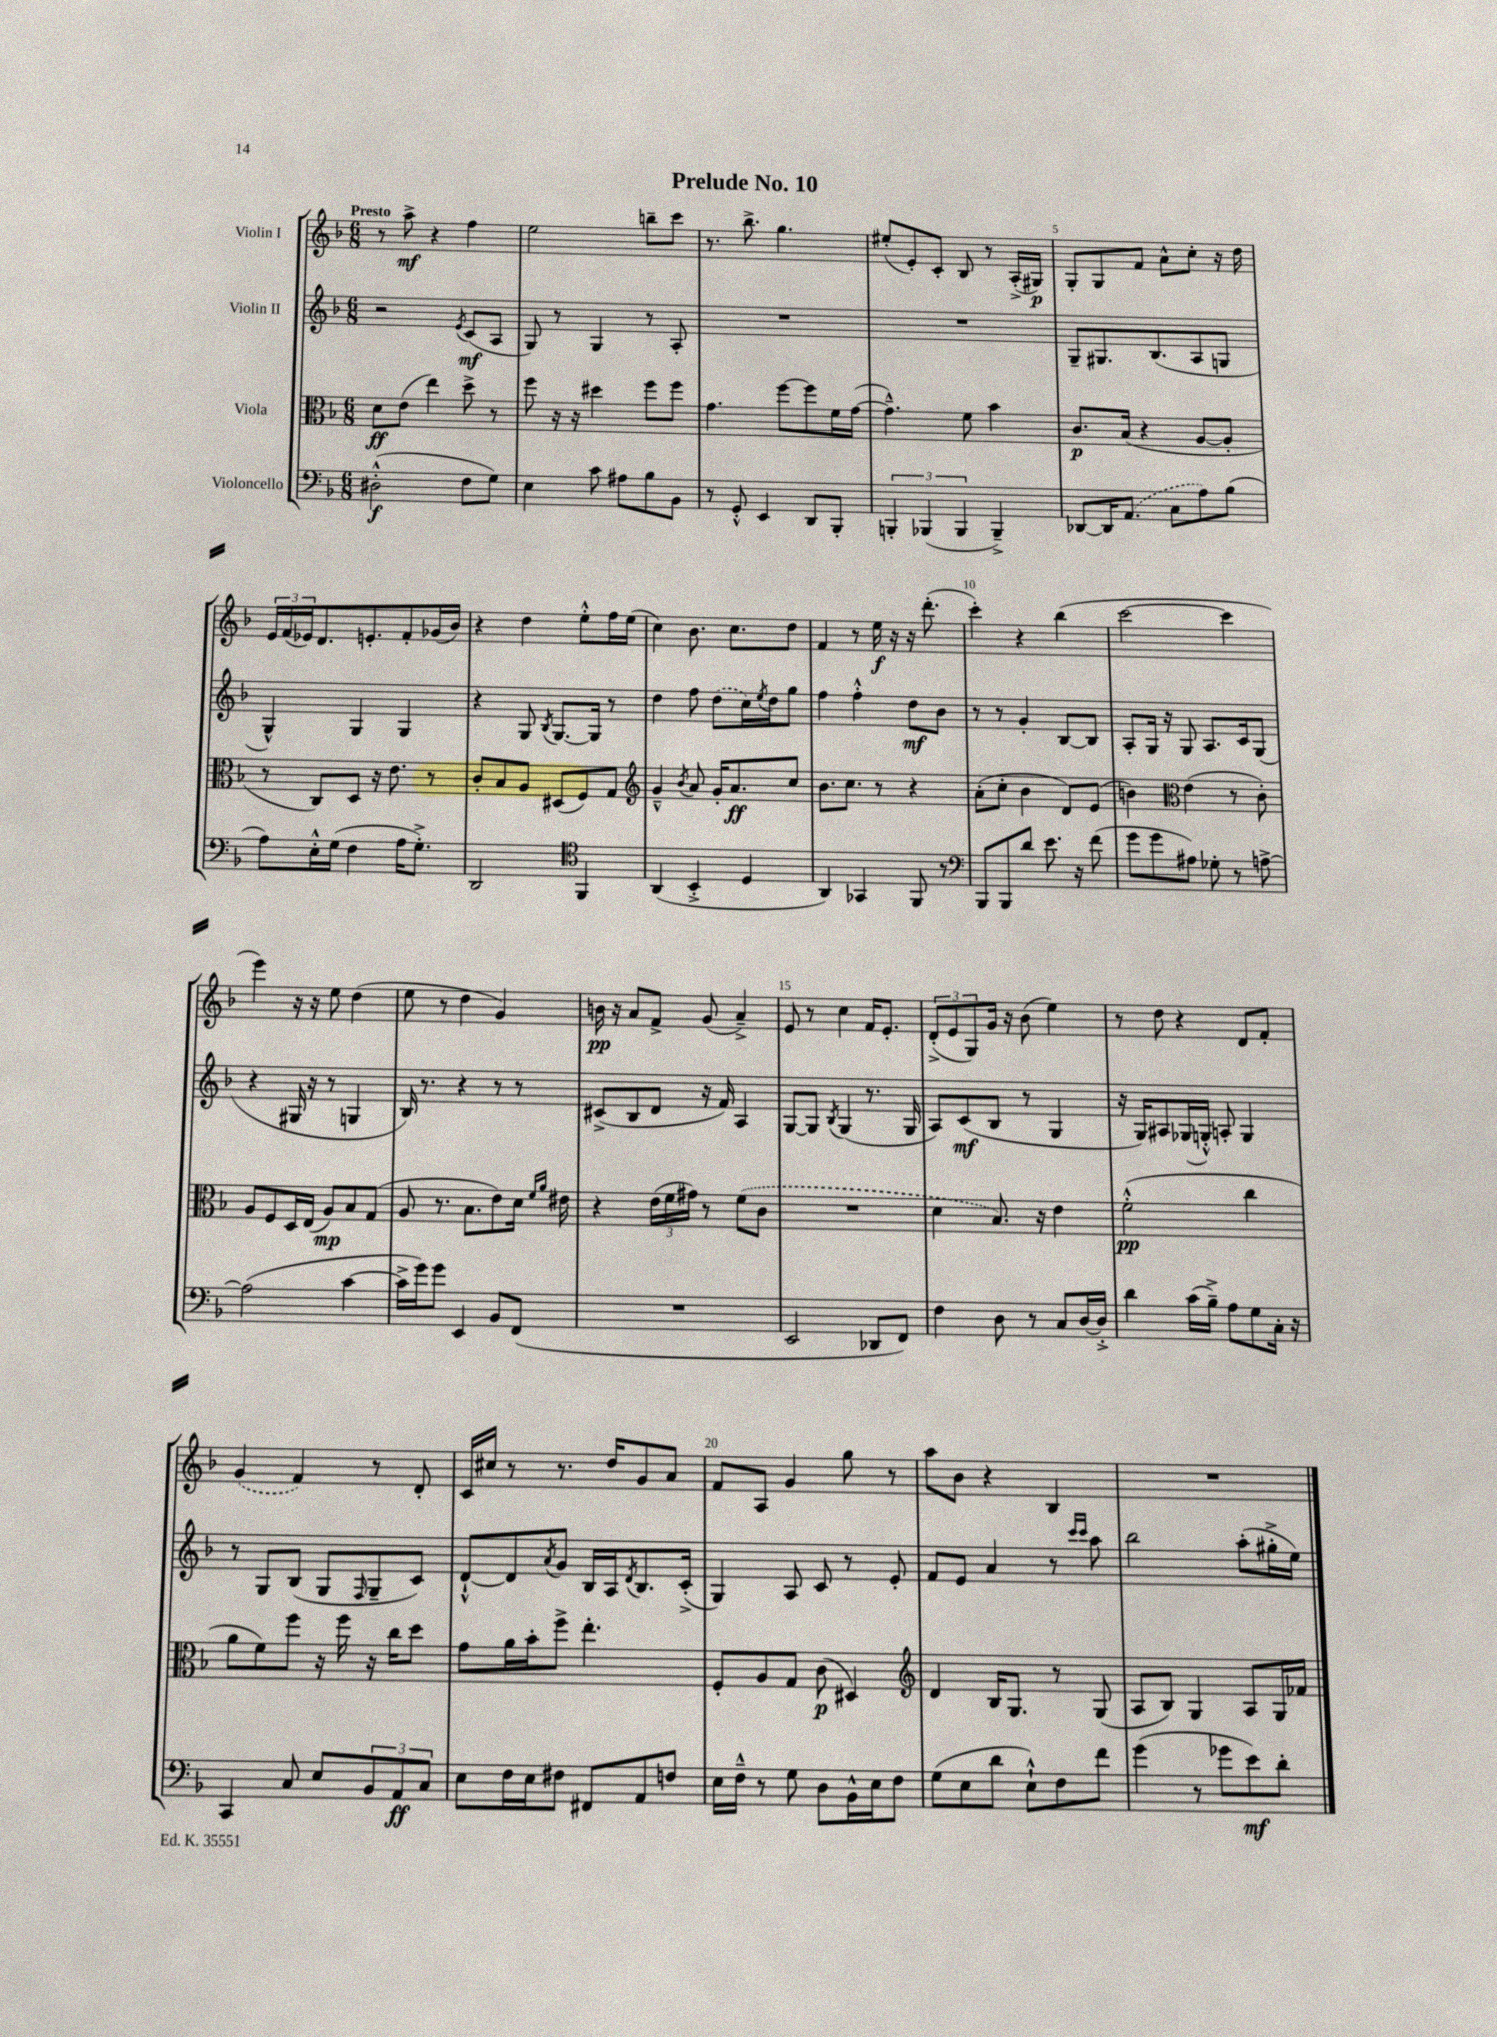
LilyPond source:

\header { title = "Prelude No. 10" }
<<
\new StaffGroup <<
\new Staff = "s0" \with { instrumentName = "Violin I" } {
    \clef treble \key f \major \numericTimeSignature \time 6/8 \tempo "Presto"
    r8 a''8->\mf r4 f''4 |
    e''2 b''8-- c'''8 |
    r8. bes''8.-> g''4. |
    eis''8-.( e'8-.) c'8-. bes8 r8 a16-.->( gis16\p) |
    g8-. g8 f'8 a'8-^ c''8-. r16 d''16 |
    \tuplet 3/2 { e'16 f'16( ees'16) } d'8. e'8.-. f'8-. ges'16( bes'16) |
    r4 d''4 e''8-.-^ f''16 e''16( |
    c''4) bes'8. c''8. d''8 |
    f'4 r8 e''16\f r16 r16 d'''8.-.( |
    c'''4-.) r4 bes''4( |
    c'''2~ c'''4 |
    e'''4) r16 r16 e''8 d''4( |
    e''8 r8 d''4 g'4) |
    b'16\pp r16 a'8 f'8-> g'8( a'4--->) |
    e'8 r8 c''4 f'16 e'8.-. |
    \tuplet 3/2 { d'8-.->( e'8 g8) } g'16 r16 bes'8( e''4) |
    r8 d''8 r4 d'8 f'8-. |
    \once \slurDashed g'4( f'4) r8 d'8-. |
    c'16 cis''16 r8 r8. d''16 g'8 a'8 |
    f'8 a8 g'4 g''8 r8 |
    a''8 bes'8 r4 bes4 |
    R2. \bar "|." |
}
\new Staff = "s1" \with { instrumentName = "Violin II" } {
    \clef treble \key f \major \numericTimeSignature \time 6/8
    r2 \acciaccatura { e'8 } c'8\mf( a8 |
    g8) r8 g4 r8 a8-. |
    R2. |
    R2. |
    g8-- gis8. bes8.( a8 g8 |
    g4-^) g4 g4 |
    r4 g8 \acciaccatura { bes8 } g8.~ g16 r8 |
    d''4 f''8 \once \slurDashed d''8( c''16) \acciaccatura { e''8 } d''16 g''8 |
    f''4 f''4-.-^ d''8\mf bes'8 |
    r8 r8 g'4-. bes8~ bes8 |
    a8-. g16 r16 g8 a8. c'16 g8( |
    r4 gis16 r16 r8 g4 |
    bes16) r8. r4 r8 r8 |
    cis'8->( bes8 d'8 r16 f'16) a4 |
    g8~ g8 \acciaccatura { bes8 } g4( r8. g16 |
    a8) c'8\mf( bes8 r8 g4 |
    r16 g16) ais8 ges16( g16-.-^) a8-. g4 |
    r8 g8 bes8( g8 \grace { f16 } g8-- c'8) |
    d'8~-!-^ d'8 \acciaccatura { a'8 } g'8 bes16 a16 \acciaccatura { d'8 } bes8. c'16-.->( |
    g4) a8 c'8 r8 e'8-. |
    f'8 e'8 a'4 r8 \grace { c'''16 c'''16 } a''8 |
    bes''2 a''8-.( gis''16-.-> e''16) \bar "|." |
}
\new Staff = "s2" \with { instrumentName = "Viola" } {
    \clef alto \key f \major \numericTimeSignature \time 6/8
    d'8\ff e'8( e''4) d''8-> r8 |
    f''8 r16 r16 dis''4 f''8 f''8 |
    g'4. f''8~ f''8 f'16 g'16~( |
    g'4.---^) f'8 bes'4 |
    c'8.\p bes16( r4 a8~ a8-. |
    r8 c8) d8 r16 e'8. r8 |
    c'8-. bes8 a8 dis8( f8) g8 |
    \clef treble g'4---^ \acciaccatura { bes'8 } a'8 g'16-. a'8.\ff c''8 |
    bes'8. c''8. r8 r4 |
    a'8-.( c''8-. bes'4 d'8) e'8( |
    b'4) \clef alto e'4( r8 c'8-.) |
    a8 f8 d16 e16( a8\mp) bes8 g8( |
    a8 r8. bes8. e'8) d'16 \grace { f'16 a'16 } eis'16 |
    r4 \tuplet 3/2 { e'16( f'16 gis'16) } r8 \once \slurDashed f'8( c'8 |
    R2. |
    d'4 bes8.) r16 e'4 |
    f'2-.-^\pp( c''4 |
    a'8 f'8) f''8 r16 f''16 r16 c''16 d''8 |
    g'8 a'16 bes'16-. f''8-> e''4.-. |
    f8-. a8 g8 c'8\p( dis4) |
    \clef treble d'4 bes16 g8. r8 g8( |
    a8 bes8) g4 a8 g16 fes'16 \bar "|." |
}
\new Staff = "s3" \with { instrumentName = "Violoncello" } {
    \clef bass \key f \major \numericTimeSignature \time 6/8
    dis2-.-^\f( f8 g8) |
    e4 c'8 ais8 bes8 bes,8 |
    r8 g,8-.-^ e,4 d,8 bes,,8-. |
    \tuplet 3/2 { b,,4-. bes,,4( bes,,4 } bes,,4--->) |
    des,8~ des,16 \once \slurDashed a,8.( c8 a8) bes8( |
    a8) e16-.-^ g16( f4 a16 g8.-.->) |
    d,2 \clef tenor f,4 |
    a,4( bes,4-.-> d4 |
    a,4) ges,4 f,8 r8 |
    \clef bass bes,,8 bes,,8 d'8 e'8. r16 f'8( |
    g'8 g'8 ais8) ges8-. r8 a8~-> |
    a2( c'4~ |
    c'16-> g'16) g'8 e,4 bes,8 f,8( |
    R2. |
    e,2 des,8 f,8) |
    f4 d8 r8 c8 d16~ d16-.-> |
    d'4 c'16( bes16--->) a8 g8 c16-. r16 |
    c,4 c8 e8 \tuplet 3/2 { bes,8 a,8\ff c8 } |
    e8 f16 e16 fis8 fis,8 a,8 f8 |
    e16 f16---^ r8 g8 d8 bes,16-^ e16 f8 |
    g8( e8 d'8 e8-!-^) f8 f'8 |
    g'4( r8 ges'8 e'8\mf) d'8-. \bar "|." |
}
>>
>>
\layout { \context { \Score \override BarNumber.break-visibility = ##(#f #t #t) barNumberVisibility = #(every-nth-bar-number-visible 5) } }
